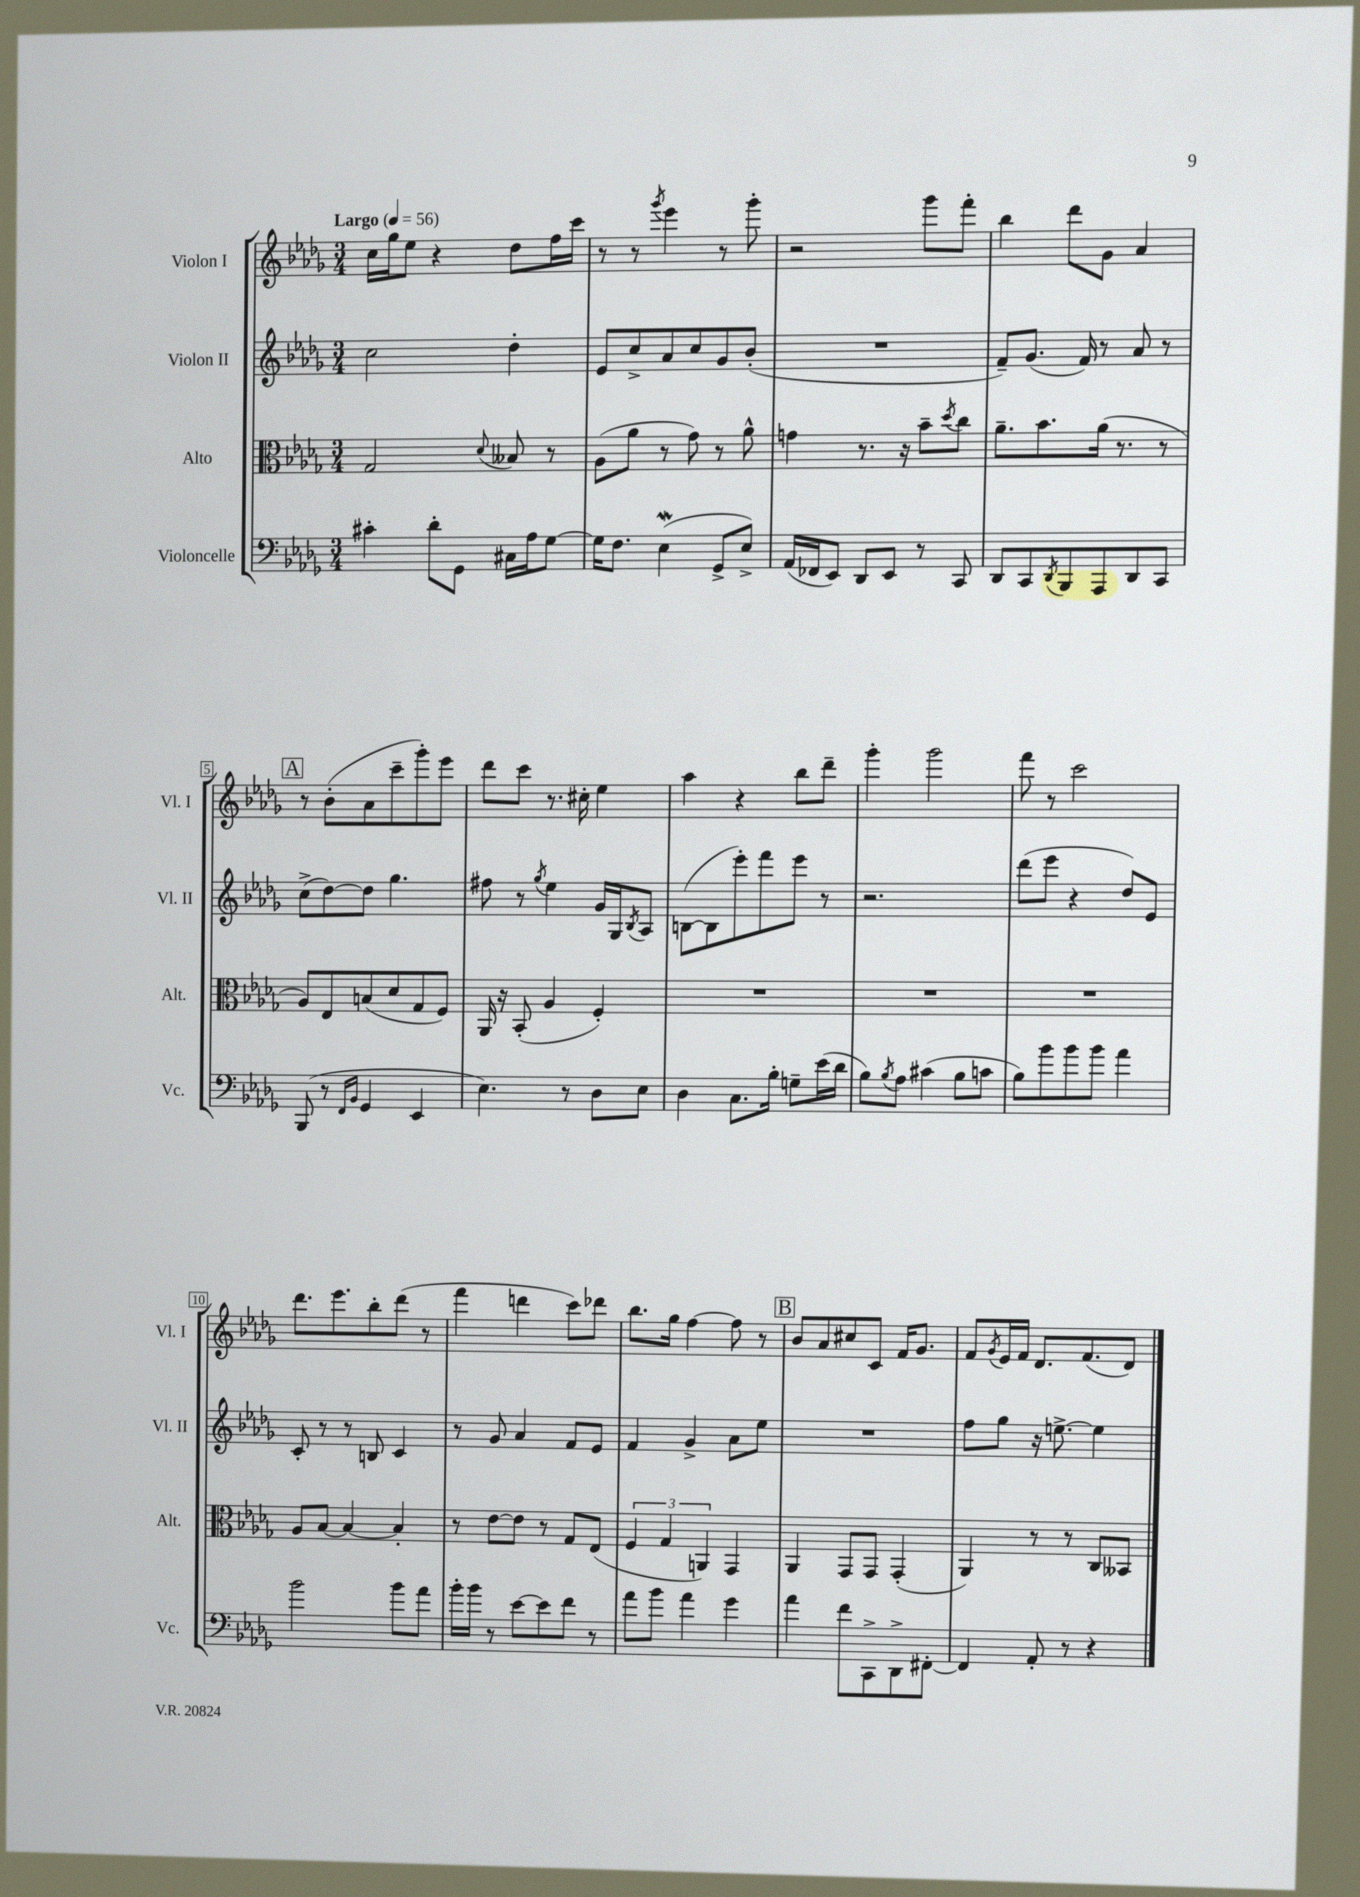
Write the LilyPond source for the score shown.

<<
\new StaffGroup <<
\new Staff = "s0" \with { instrumentName = "Violon I" shortInstrumentName = "Vl. I" } {
    \clef treble \key des \major \numericTimeSignature \time 3/4 \tempo "Largo" 4 = 56
    c''16 ges''16 ees''8 r4 des''8 f''16 c'''16 |
    r8 r8 \acciaccatura { ges'''8 } ees'''4 r8 ges'''8-. |
    r2 ges'''8 f'''8-. |
    bes''4 des'''8 ges'8 aes'4 |
    \mark \markup { \box "A" } r8 bes'8-.( aes'8 c'''8-- ges'''8-.) ees'''8 |
    des'''8 c'''8 r8. cis''16-. ees''4 |
    aes''4 r4 bes''8 des'''8-- |
    ges'''4-. ges'''2 |
    f'''8 r8 c'''2 |
    des'''8. ees'''8. bes''8-. des'''8( r8 |
    f'''4 d'''4 c'''8) des'''8 |
    bes''8. ges''16 f''4~ f''8 r8 |
    \mark \markup { \box "B" } bes'8 aes'8 cis''8 c'8 f'16 ges'8. |
    f'8 \acciaccatura { ges'8 } ees'16 f'16 des'8. f'8.( des'8) \bar "|." |
}
\new Staff = "s1" \with { instrumentName = "Violon II" shortInstrumentName = "Vl. II" } {
    \clef treble \key des \major \numericTimeSignature \time 3/4
    c''2 des''4-. |
    ees'8 c''8-> aes'8 c''8 ges'8 bes'8-.( |
    R2. |
    f'8--) ges'8.( f'16) r8 aes'8 r8 |
    \mark \markup { \box "A" } c''8->( des''8~) des''8 ges''4. |
    fis''8 r8 \acciaccatura { ges''8 } ees''4 ges'16 ges16 \acciaccatura { bes8 } aes8 |
    b8~( b8 ees'''8-.) f'''8 ees'''8 r8 |
    r2. |
    des'''8( ees'''8 r4 des''8) ees'8 |
    c'8-. r8 r8 b8 c'4 |
    r8 ges'8 aes'4 f'8 ees'8 |
    f'4 ges'4-> aes'8 ees''8 |
    \mark \markup { \box "B" } R2. |
    f''8 ges''8 r16 e''8.~-> e''4 \bar "|." |
}
\new Staff = "s2" \with { instrumentName = "Alto" shortInstrumentName = "Alt." } {
    \clef alto \key des \major \numericTimeSignature \time 3/4
    ges2 \appoggiatura { des'8 } beses8 r8 |
    aes8( aes'8 r8 ges'8) r8 aes'8-^ |
    g'4 r8. r16 bes'8-- \acciaccatura { des''8 } c''8 |
    aes'8.-- bes'8. aes'16( r8. r8 |
    \mark \markup { \box "A" } aes8) ees8 b8( des'8 ges8 f8) |
    aes,16 r16 bes,8-.( aes4 f4-.) |
    R2. |
    R2. |
    R2. |
    aes8 bes8~ bes4~ bes4-. |
    r8 ees'8~ ees'8 r8 ges8 ees8( |
    \tuplet 3/2 { f4 ges4 a,4) } ges,4 |
    \mark \markup { \box "B" } aes,4 ges,8 ges,8 ges,4-.( |
    aes,4) r8 r8 c8 beses,8 \bar "|." |
}
\new Staff = "s3" \with { instrumentName = "Violoncelle" shortInstrumentName = "Vc." } {
    \clef bass \key des \major \numericTimeSignature \time 3/4
    cis'4-. des'8-. ges,8 cis16 aes16 ges8~ |
    ges16 f8. ees4\mordent( ges,8-> ees8->) |
    aes,16( fes,16 ees,8) des,8 ees,8 r8 c,8 |
    des,8 c,8 \acciaccatura { des,8 } bes,,8 aes,,8 des,8 c,8 |
    \mark \markup { \box "A" } bes,,8( r8 \grace { f,16 bes,16 } ges,4 ees,4 |
    ees4.) r8 des8 ees8 |
    des4 c8. bes16-. g8-- ees'16( des'16 |
    bes8) \acciaccatura { bes8 } aes8 cis'4( bes8 c'8 |
    bes8) bes'8 bes'8 bes'8 aes'4 |
    bes'2 bes'8 aes'8 |
    bes'16-. bes'16 r8 ees'8~ ees'8 f'8 r8 |
    aes'8 bes'8 aes'4 ges'4 |
    \mark \markup { \box "B" } aes'4 f'8 c,8-> des,8-> fis,8~-. |
    fis,4 aes,8-. r8 r4 \bar "|." |
}
>>
>>
\layout { \context { \Score \override BarNumber.stencil = #(make-stencil-boxer 0.1 0.3 ly:text-interface::print) } }
